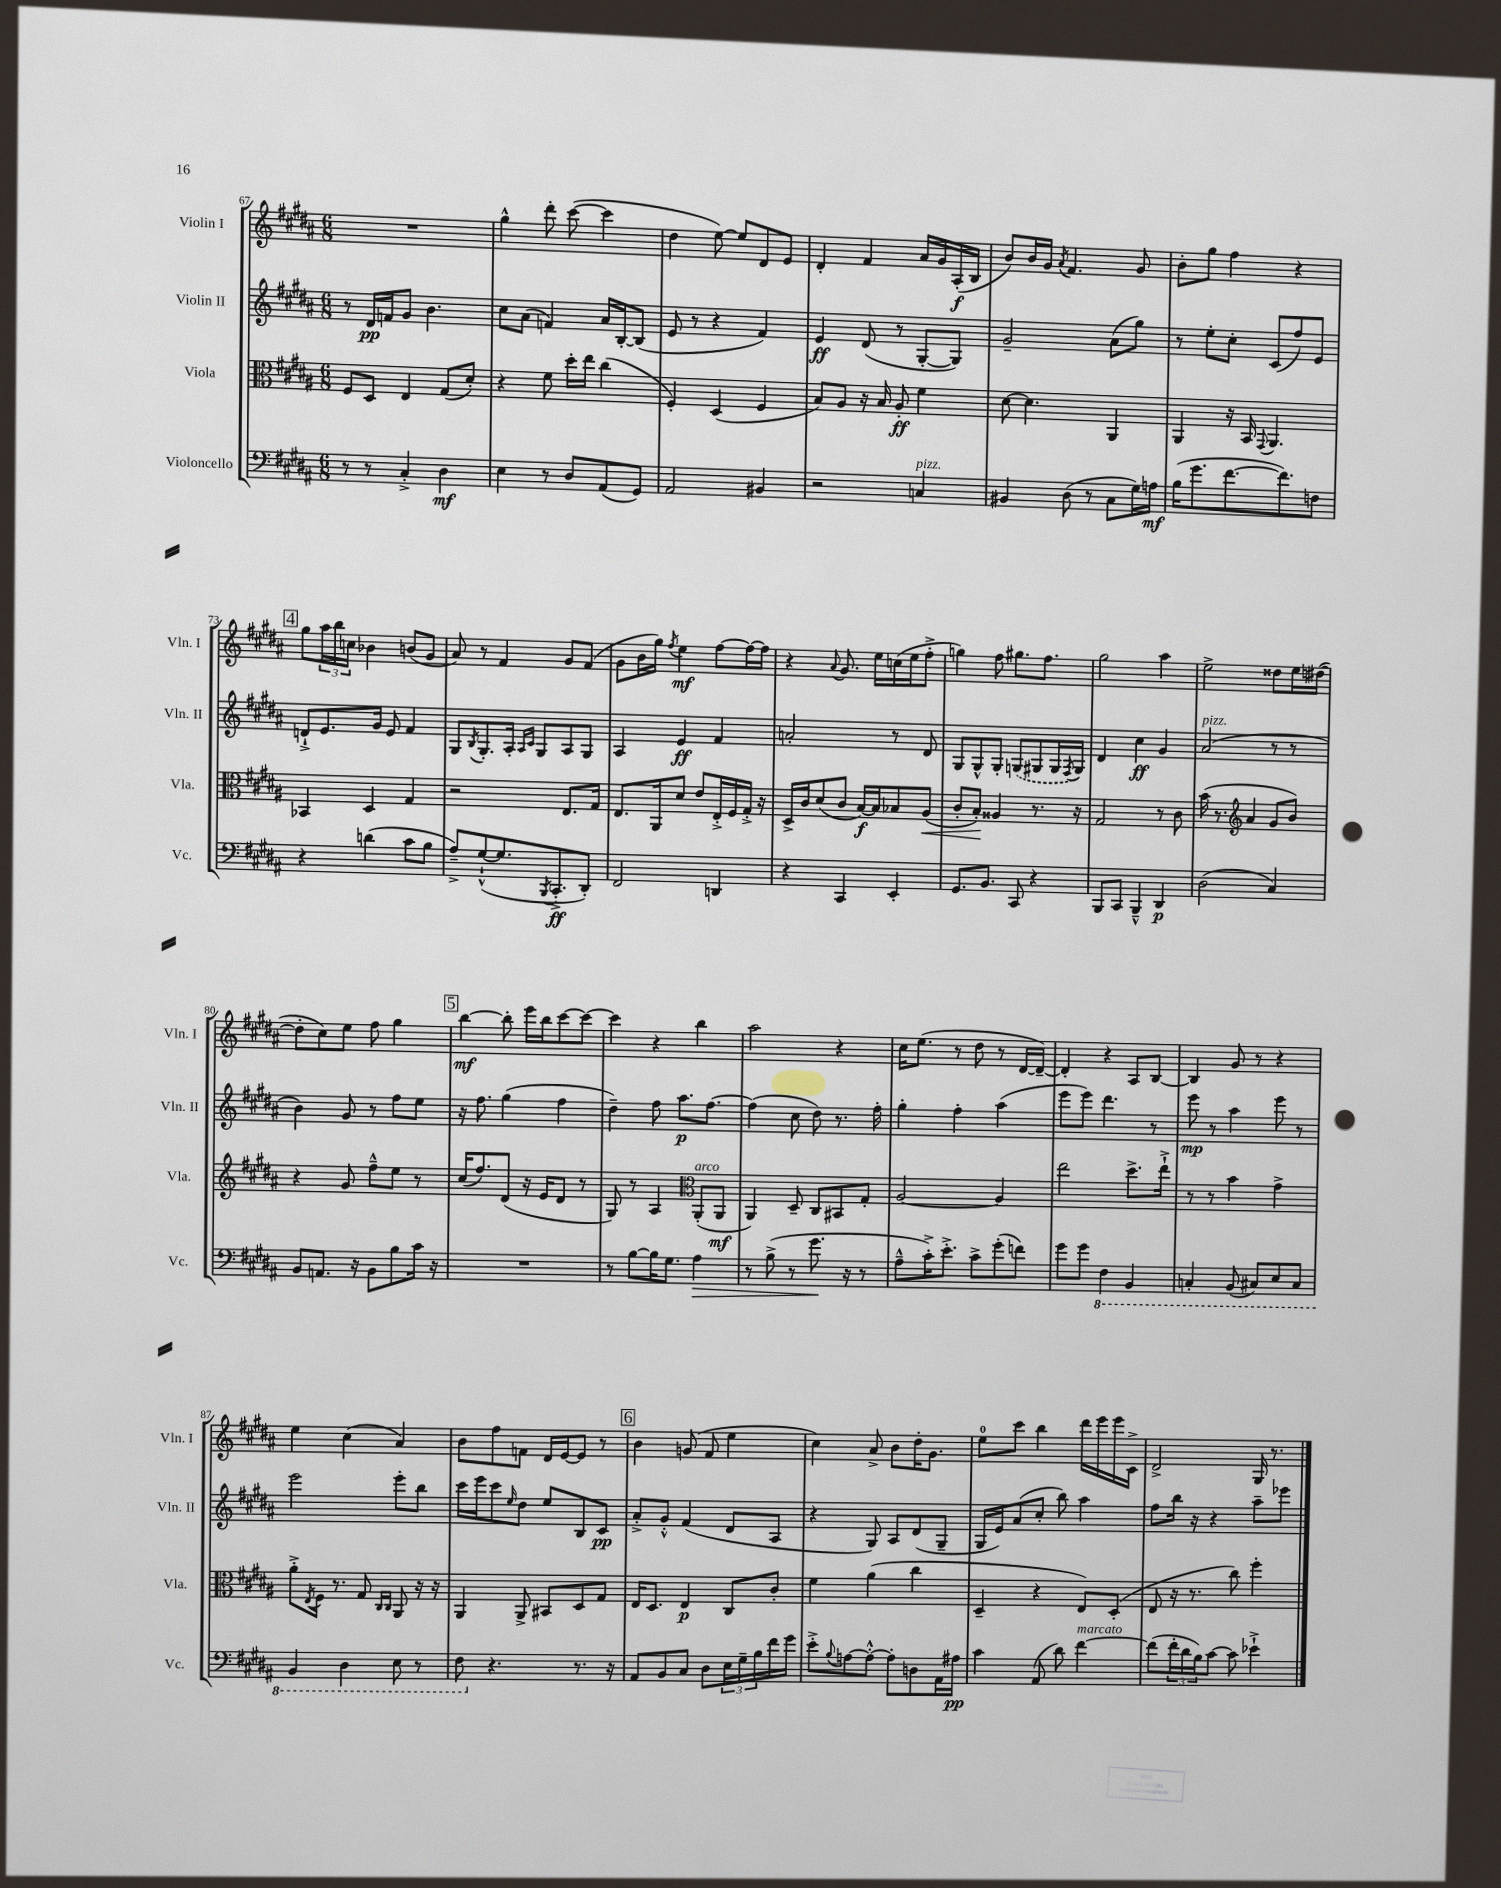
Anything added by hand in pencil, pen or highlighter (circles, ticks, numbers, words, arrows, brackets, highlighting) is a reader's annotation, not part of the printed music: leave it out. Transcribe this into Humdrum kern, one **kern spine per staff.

**kern	**kern	**kern	**kern
*staff4	*staff3	*staff2	*staff1
*clefF4	*clefC3	*clefG2	*clefG2
*k[f#c#g#d#a#]	*k[f#c#g#d#a#]	*k[f#c#g#d#a#]	*k[f#c#g#d#a#]
*M6/8	*M6/8	*M6/8	*M6/8
8r	8F#	8r	2.r
8r	8D#	16d#	.
.	.	16f	.
4C#'^	4E	8g#	.
.	.	4.b	.
4D#	(8G#	.	.
.	8d#')	.	.
=	=	=	=
4E	4r	8cc#	4gg#^^
.	.	(8a#	.
8r	8f#	4f)	8ddd#'
8D#	16dd#'	.	([8ccc#
.	16ee	.	.
(8AA#	(4cc#	16a#	4ccc#]
.	.	[16B'	.
8GG#)	.	(8B]	.
=	=	=	=
2AA#	4F#')	8e	4dd#
.	.	8r	.
.	(4D#	4r	[8ee)
.	.	.	8ee]
4BB#	4F#	4f#)	8d#
.	.	.	8e
=	=	=	=
2r	8B)	4e	4d#'
.	8A#	.	.
.	16r	(8d#	4f#
.	16B	.	.
.	8A#'	8r	.
4C	4f#	[8G#'	16a#
.	.	.	16g#
.	.	8G#])	(16A#'
.	.	.	16B
=	=	=	=
4BB#	[8d#	2g#~	8b)
.	4.d#]	.	16b
.	.	.	16g#
.	.	.	8qa#
(8D#	.	.	4.f#
8r	.	.	.
8C#	4AA#	(8a#	.
16G#)	.	8gg#)	8g#
16A	.	.	.
=	=	=	=
(16B	4AA#	8r	8b'
8.g#	.	.	.
.	.	8ee'	8gg#
[8.f#	16r	8cc#'	4ff#
.	16BB	.	.
.	8qqGG#	.	.
.	4.AA#	(8c#	.
8.f#])	.	.	.
.	.	8ff#)	4r
8F	.	8e	.
=	=	=	=
4r	4BB-	8d`^	8gg#
.	.	8.e	24aa#
.	.	.	24bb
.	.	.	24cc
(4d	4D#	.	4b-
.	.	16g#	.
.	.	8e	.
8c#	4G#	4f#	(8b
8B	.	.	8g#
=	=	=	=
8A#~^)	2r	8G#	8a#)
.	.	8qB	.
([8G#`^^	.	8.G#'	8r
8.G#]	.	.	4f#
.	.	16A#'	.
.	.	16qqA#	.
.	.	16qqc#	.
.	.	8G#	.
8qBBB	.	.	.
8.CC#'^	.	.	.
.	8.E	8A#	8g#
8DD#')	.	8G#	(8f#
.	16G#	.	.
=	=	=	=
2FF#	8.E	4A#	8g#
.	.	.	16b
.	16AA#	.	16gg#)
.	.	.	8qff#
.	8d#	4e	4ee
.	8e	.	.
4DD	16E'^	4f#	[8ff#
.	16F#	.	.
.	16G#'^	.	16ff#_
.	16r	.	16ff#]
=	=	=	=
4r	16D#^	2a'	4r
.	16c#	.	.
.	(8d#	.	.
.	.	.	8qqa#
4CC#	8c#	.	8.g#
.	[16B)	.	.
.	16B]	.	16ee
4EE'	8B-	8r	(16cc
.	.	.	16ee
.	(8A#	8d#	8ff#'^
=	=	=	=
8.GG#	8c#'	8G#	4gg)
.	8B')	8G#^^	.
8.BB	.	.	.
.	4A##	8G#'	8ff#
8CC#	.	(8G	8.gg#
4r	8.r	8G#	.
.	.	.	8.ff#
.	.	16G#	.
.	.	8qF#	.
.	16r	16G#)	.
=	=	=	=
8BBB	2G#	4d#	2gg#
8CC#	.	.	.
4BBB~^^	.	4cc#	.
4DD#	8r	4g#	4aa#
.	8c#	.	.
=	=	=	=
(2D#	(16b	(2a#	2ee^
.	8.r	.	.
*	*clefG2	*	*
.	4a#	.	.
4C#)	8g#	8r	8dd##
.	8b)	8r	16ee
.	.	.	([16dd#
=	=	=	=
8BB	4r	4b)	8dd#']
8.AA	.	.	8cc#)
.	8g#	8g#	8ee
16r	.	.	.
8BB	8ff#~^^	8r	8ff#
8B	8ee	8ff#	4gg#
16c#	8r	8ee	.
16r	.	.	.
=	=	=	=
2.r	(16cc#	16r	[4bb
.	8.ff#)	8.ff#	.
.	(8d#	(4gg#	8bb']
.	16r	.	16eee
.	16e	.	16bb
.	8d#	4ff#	[8ccc#
.	8r	.	8ccc#_
=	=	=	=
8r	8G#)	4dd#~)	4ccc#]
[8B	8r	.	.
16B]	4A#	8ff#	4r
8.G#	.	.	.
.	.	8.aa#	.
*	*clefC3	*	*
4A#	(8AA#'	.	4bb
.	.	[8.ff#	.
.	8AA#	.	.
=	=	=	=
8r	4AA#)	(4ff#]	2aa#
(8B^	.	.	.
8r	8D#~	8cc#	.
8.g#	8C#	8dd#)	.
.	8BB#	8.r	4r
16r	.	.	.
8r	8G#'	.	.
.	.	16ff#'	.
=	=	=	=
8A#~^^	[2A#	4gg#'	16cc#
.	.	.	(8.ee
16c#'^)	.	.	.
8.e'^	.	.	.
.	.	4ff#'	8r
8c#^	.	.	8dd#
(8g#'	4A#]	(4aa#	8r
8f)	.	.	[16d#
.	.	.	16d#~_)
=	=	=	=
8g#	2ee	8eee	4d#']
8g#	.	8eee)	.
4FF#	.	4.ddd#	4r
4BBB	8.dd#^	.	8A#
.	.	8r	[8B
.	16ee`^	.	.
=	=	=	=
4CC'	8r	8eee	4B]
.	8r	8r	.
(8BBB	4b	4aa#	8g#
8CC#)	.	.	8r
8EE	4g#^	8eee	4r
8CC#	.	8r	.
=	=	=	=
4BBB	8a#'^	2eee	4ee
.	8qE	.	.
.	16F#	.	.
.	8.r	.	.
4DD#	.	.	(4cc#
.	8G#	.	.
.	16qqC#	.	.
.	16qqC#	.	.
8EE	8AA#	8eee'	4a#)
8r	16r	8bb	.
.	16r	.	.
=	=	=	=
8FF#	4AA#	16ccc#	8b
.	.	16eee	.
4.r	.	8ccc#	8ff#
.	.	16qqee	.
.	8AA#^	8dd#	8f
.	8BB#	8ee	16d#
.	.	.	[16e
8.r	8D#	8B	8e]
.	8G#	8c#	8r
16r	.	.	.
=	=	=	=
8AA#	16E	8a#'^	4b
.	8.D#	.	.
8BB	.	8g#'^^	.
8C#	4E	(4f#	(8g
8D#	.	.	8f#
24E	8C#	8d#	4ee
24G#~	.	.	.
24B	.	.	.
16f#	8c#'	8A#	.
16g#	.	.	.
=	=	=	=
8e'^	4f#	4r	4cc#)
8qqB	.	.	.
[8A	.	.	.
8A'^^_	(4a#	8G#)	8a#^
8A']	.	8A#	8b
8D	4cc#	(8d#	16dd#'
.	.	.	8.g#
16AA#	.	8G#~	.
16A#	.	.	.
=	=	=	=
4c#	4D#~	16G#	8ee
.	.	16e)	.
.	.	(8a#	8ccc#
(8AA#	4r	8cc#'	4bb
8d#)	.	8bb)	.
[4f#	8E)	4aa#	16ddd#
.	.	.	16eee
.	(8D#'	.	16eee
.	.	.	16c#^
=	=	=	=
(8f#]	8E	8ff#	2d#^
24f#'	16r	16bb	.
24d#	.	.	.
.	8.r	16r	.
24B)	.	.	.
[8c#	.	4r	.
8c#]	8cc#)	.	.
4e-`^	4ff#'	8aa#~	16G#
.	.	.	8.r
.	.	8eee-	.
==	==	==	==
*-	*-	*-	*-
